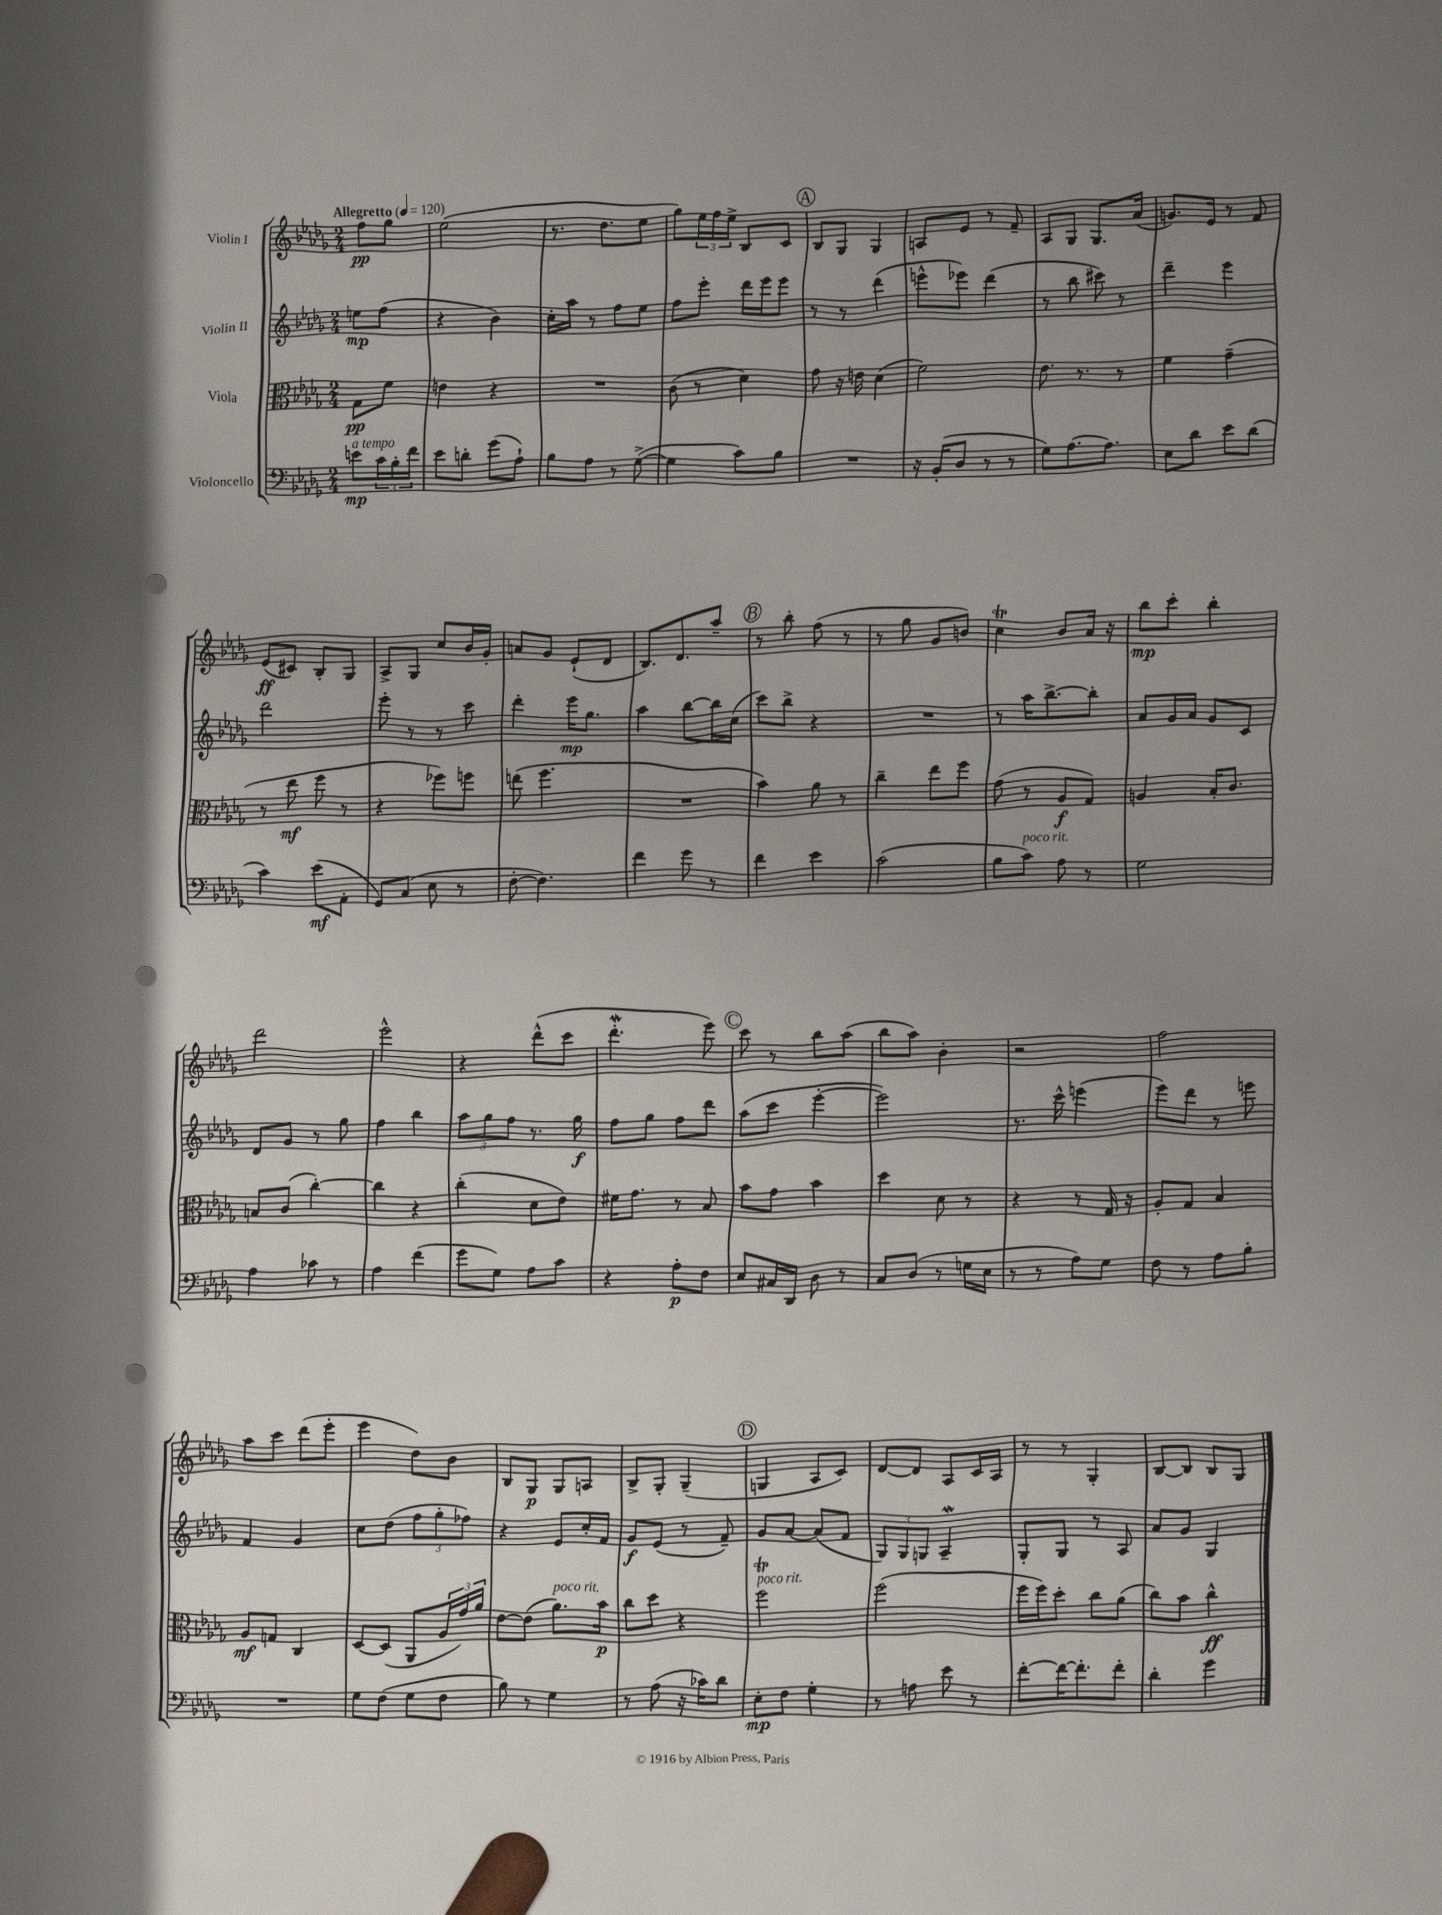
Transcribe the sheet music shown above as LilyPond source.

<<
\new StaffGroup <<
\new Staff = "s0" \with { instrumentName = "Violin I" } {
    \clef treble \key des \major \numericTimeSignature \time 2/4 \partial 4 \tempo "Allegretto" 4 = 120
    f''8\pp ges''8 |
    ees''2( |
    r8. des''8. ees''8 |
    ges''8) \tuplet 3/2 { ees''16 f''16 ees''16-> } bes8 c'8 |
    \mark \markup { \circle "A" } bes8 ges8 ges4 |
    a8 ees'8 r8 f'8-- |
    aes8 ges8 ges8. aes'16( |
    g'8.) ees'16 r8 f'8 |
    ees'8\ff( cis'8) bes8-. ges8 |
    aes8-> ges8 c''8 bes'16 ges'16-. |
    a'8 ges'8 ees'8-!( des'8 |
    bes8.) des'8. aes''8-- |
    \mark \markup { \circle "B" } r8 bes''8-. f''8( r8 |
    r8 ges''8 ges'8 b'8) |
    c''4\trill bes'8 aes'16 r16 |
    bes''8\mp c'''8-. bes''4-. |
    des'''2 |
    ees'''2-^ |
    r4 des'''8-^( c'''8 |
    des'''4.-.\mordent ees'''8) |
    \mark \markup { \circle "C" } c'''8 r8 bes''8 aes''8( |
    bes''8 aes''8) bes'4-. |
    r2 |
    f''2 |
    aes''8 c'''8 des'''8( ees'''8-. |
    ees'''4 des''8) bes'8 |
    bes8 ges8\p ges8 a8 |
    bes8-> ges8-. ges4--( |
    \mark \markup { \circle "D" } g4 aes8 c'8) |
    des'8~ des'8 aes8 c'16 aes16 |
    r8 r8 ges4-. |
    bes8~ bes8 bes8 ges8 \bar "|." |
}
\new Staff = "s1" \with { instrumentName = "Violin II" } {
    \clef treble \key des \major \numericTimeSignature \time 2/4 \partial 4
    e''8\mp f''8( |
    r4 bes'4) |
    c''16-. aes''16 r8 f''8 ees''8 |
    f''8 ees'''8-. des'''16 ees'''16 ees'''8 |
    \mark \markup { \circle "A" } r8 r8 des'''4( |
    e'''8-^ ees'''8) des'''4( |
    r8 bes''8 cis'''8) r8 |
    des'''4-- ees'''4 |
    des'''2 |
    ees'''8-. r8 r8 c'''8 |
    des'''4-. ees'''16\mp ges''8. |
    aes''4 bes''8~ bes''16 c''16( |
    \mark \markup { \circle "B" } c'''8) bes''8-> r4 |
    R2 |
    r8 aes''16 bes''8.~-> bes''8-. |
    aes'8 ges'16 aes'16 ges'8 c'8 |
    des'8 ges'8 r8 ges''8 |
    f''4 bes''4 |
    \tuplet 3/2 { aes''8 ges''8 f''8 } r8. ges''16\f |
    f''8 ges''8 f''8 des'''8 |
    \mark \markup { \circle "C" } aes''8( c'''8 ees'''4~-. |
    ees'''2) |
    r8. c'''16-^ e'''4( |
    ees'''8) des'''8 r8 e'''8 |
    f'4 ges'4 |
    c''8 des''8( \tuplet 3/2 { f''8 ges''8-. fes''8) } |
    r4 ees'8 c''16-. f'16 |
    ges'8\f ees'8( r8 f'8--) |
    \mark \markup { \circle "D" } ges'8 aes'8~ aes'8( f'8 |
    \tuplet 3/2 { ges8) ges8 g8 } aes4--\mordent |
    ges8-. ges8 r8 aes8 |
    aes'8 ges'8 ges4 \bar "|." |
}
\new Staff = "s2" \with { instrumentName = "Viola" } {
    \clef alto \key des \major \numericTimeSignature \time 2/4 \partial 4
    ges8\pp f'8 |
    e'4 r4 |
    R2 |
    c'8( r8 des'4) |
    \mark \markup { \circle "A" } ges'8 r16 e'16 des'4( |
    f'2) |
    ees'8. r8. r8 |
    f'4 ges'4--( |
    r8 ees''8\mf f''8 r8 |
    r4 fes''8) f''8 |
    e''8( f''4. |
    R2 |
    \mark \markup { \circle "B" } bes'4) aes'8 r8 |
    c''4-- ees''8 f''8 |
    ges'8( r8 aes8\f ges8) |
    a4 bes16-. c'8. |
    b8 c'8( c''4~-.) |
    c''4 r4 |
    c''4-.( des'8 ees'8) |
    fis'16 ges'8. r8 bes8 |
    \mark \markup { \circle "C" } bes'8 ges'8 bes'4 |
    des''4 des'8 r8 |
    r4 r8 ges16 r16 |
    aes8-. ges8 bes4 |
    aes8\mf g8 c4 |
    des8~ des8( aes,8 \tuplet 3/2 { aes16 ges'16) aes'16 } |
    ees'8~ ees'8( aes'8.^\markup { \italic "poco rit." }) bes'16\p |
    c''8 des''8 r4 |
    \mark \markup { \circle "D" } f''2\trill^\markup { \italic "poco rit." } |
    f''2( |
    f''16 f''16) des''8-. c''8 aes'8( |
    c''8) bes'8 c''4-^\ff \bar "|." |
}
\new Staff = "s3" \with { instrumentName = "Violoncello" } {
    \clef bass \key des \major \numericTimeSignature \time 2/4 \partial 4
    e'8\mp^\markup { \italic "a tempo" } \tuplet 3/2 { c'16 bes16-. f'16 } |
    ees'8 d'8-. ges'8( aes8-!) |
    bes8 aes8 r8 ges8~->( |
    ges4 c'8) bes8 |
    \mark \markup { \circle "A" } R2 |
    r16 bes,16-.( des8 r8 r8 |
    ges8) aes8.~ aes8. |
    ees8 des'8 ees'8 des'8( |
    c'4) ees'8\mf( aes,8-. |
    ges,8) c8( ees8 r8 |
    f8~-. f4.) |
    f'4 ges'8 r8 |
    \mark \markup { \circle "B" } f'4 ees'4 |
    c'2( |
    bes8 c'8^\markup { \italic "poco rit." }) aes8 r8 |
    ges2 |
    aes4 ces'8 r8 |
    aes4 f'4( |
    ges'8 ges8) aes8 c'8 |
    r4 aes8-.\p f8 |
    \mark \markup { \circle "C" } ees8 cis16 des,16 des8 r8 |
    c8 des8( r8 g16 ees16 |
    r8 r8 aes8) ges8 |
    f8 r8 aes8 bes8-. |
    R2 |
    ges8 f8( ges8 f8 |
    bes8) r8 ges4 |
    r8 aes8( r16 ces'16) des'8 |
    \mark \markup { \circle "D" } ees8-.\mp f8 ges4-. |
    r8 a8 ees'8 r8 |
    f'8~-. f'16~ f'8.-. f'8-. |
    des'4-. ges'4 \bar "|." |
}
>>
>>
\layout { \context { \Score \remove "Bar_number_engraver" } }
